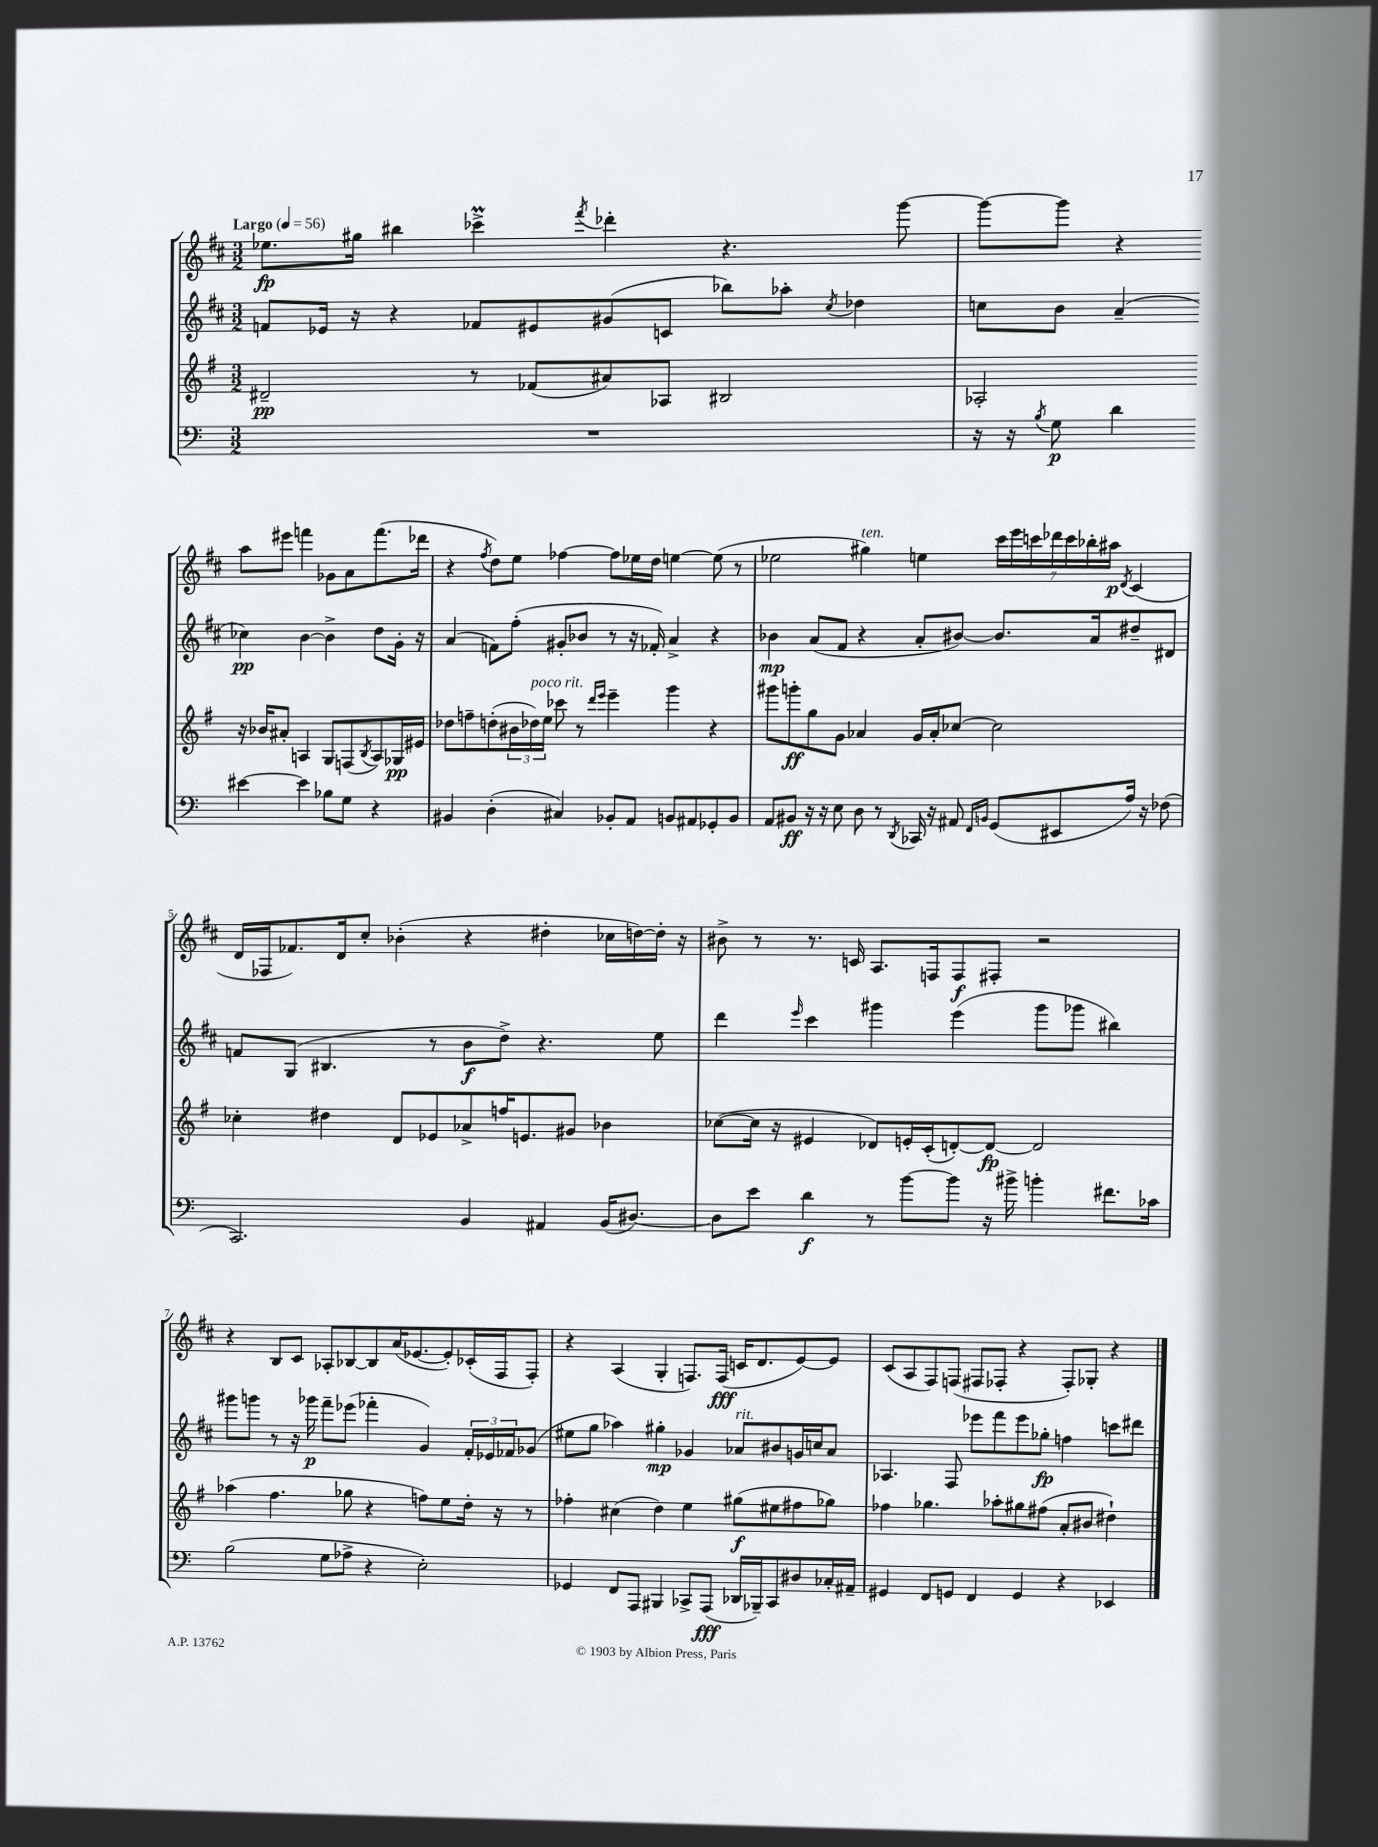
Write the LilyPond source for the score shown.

<<
\new StaffGroup <<
\new Staff = "s0" {
    \clef treble \key d \major \numericTimeSignature \time 3/2 \tempo "Largo" 4 = 56
    ees''8.\fp gis''16 bis''4 ces'''4->\prall \acciaccatura { fis'''8 } des'''4-. r4. g'''8~ |
    g'''8~ g'''8 r4 a''8 eis'''8 f'''4 ges'8 a'8 f'''8.( des'''16 |
    r4 \acciaccatura { fis''8 } d''8) e''8 fes''4~ fes''8 ees''16 d''16 e''4~ e''8( r8 |
    ees''2 gis''4^\markup { \italic "ten." }) e''4 \tuplet 7/4 { cis'''16 e'''16 c'''16 des'''16 c'''16 bes''16-. ais''16\p } \acciaccatura { d'8 } cis'4( |
    d'16 fes16 fes'8.) d'16 cis''8-. bes'4-.( r4 dis''4-. ces''16 d''16~) d''16-. r16 |
    bis'8-> r8 r8. c'16 a8. f16 f8\f fis8-. r2 |
    r4 b8 cis'8 aes8-. bes8~ bes8 a'16( ees'8.~ ees'8-.) ces'16-.( fis16 fis8-.) |
    r4 a4( g4-. f8.) f16\fff( c'16 d'8. e'8~) e'8 |
    cis'8( a8 fis8) f8( fis8 fes8-. r4 fes8-.) ges8-. r4 \bar "|." |
}
\new Staff = "s1" {
    \clef treble \key d \major \numericTimeSignature \time 3/2
    f'8 ees'16 r16 r4 fes'8 eis'8 gis'8( c'8 bes''8) aes''8-. \acciaccatura { cis''8 } des''4 |
    c''8 b'8 a'4--( ces''4\pp) b'4~ b'4-> d''8 g'16-. r16 |
    a'4( f'8) fis''8-.( gis'8-. bes'8 r8 r16 fes'16-.) a'4-> r4 |
    bes'4\mp a'8( fis'8 r4 a'8-. bis'8~) bis'8. a'16 dis''8-- dis'8 |
    f'8 g8( bis4. r8 b'8\f d''8->) r4. e''8 |
    d'''4 \grace { e'''16 } cis'''4 gis'''4 e'''4( gis'''8 ges'''8 bis''4) |
    gis'''8 g'''8 r8 r16 ges'''16\p fis'''8-- ees'''8( fes'''4-. g'4) \tuplet 3/2 { fis'16-. ees'16 fes'16 } ges'8( |
    eis''8 g''8 aes''4) gis''4-.\mp ges'4 aes'8^\markup { \italic "rit." } bis'8 g'16 c''16 aes'8 |
    aes4. fis8 ees'''8 fis'''8 ees'''8 ges''8-.\fp f''4 c'''8 dis'''8 \bar "|." |
}
\new Staff = "s2" {
    \clef treble \key g \major \numericTimeSignature \time 3/2
    dis'2--\pp r8 fes'8( ais'8) aes8 bis2 |
    aes2-. r16 bes'16 ais'8-. a4 g8 f8( \acciaccatura { b8 } a8) ges16\pp eis'16 |
    des''8 f''8-- d''8-.( \tuplet 3/2 { bis'16 des''16^\markup { \italic "poco rit." }) e''16 } ces'''8 r8 \grace { d'''16 e'''16 } e'''4-- g'''4 r4 |
    gis'''8 g'''8-.\ff g''8 g'8 aes'4 g'16 aes'16-. ces''8~ ces''2 |
    ces''4-. dis''4 d'8 ees'8 aes'8-> f''16 e'8. gis'8 bes'4 |
    ces''8~( ces''16 r16 eis'4 des'8) e'16-. c'16-.( d'8~-.) d'8~\fp d'2 |
    aes''4( fis''4. ges''8 r4 f''8) e''8 d''16-. r16 r8 |
    fes''4-. cis''4( d''4) e''4 gis''8\f( eis''8 fis''8 ges''8) |
    fes''4 ges''4. aes''8-. gis''8 fis''8( a'8-. bis'8 dis''4-!) \bar "|." |
}
\new Staff = "s3" {
    \clef bass \key c \major \numericTimeSignature \time 3/2
    R1. |
    r16 r16 \acciaccatura { b8 } g8\p d'4 eis'4~ eis'4 bes8 g8 r4 |
    bis,4 d4-.( cis4) bes,8-. a,8 b,8 ais,8 ges,8-. b,8 |
    a,8 bis,8\ff r16 r16 e8 d8 r8 \acciaccatura { d,8 } ces,16 r16 ais,8 \grace { f,16 b,16 } g,8( eis,8 a16) r16 fes8( |
    c,2.) b,4 ais,4 b,16( dis8.~) |
    dis8 e'8 d'4\f r8 b'8~ b'8 r16 bis'16-> b'4-. fis'8. ces'16 |
    b2( g8 aes8-> r4 e2-.) |
    ges,4 f,8 a,,8 bis,,4 ces,8-> a,,8\fff( des,16 bes,,16--) ces,8 dis8 ces16-. ais,16-- |
    gis,4 f,8 g,8 f,4 g,4 r4 ees,4 \bar "|." |
}
>>
>>
